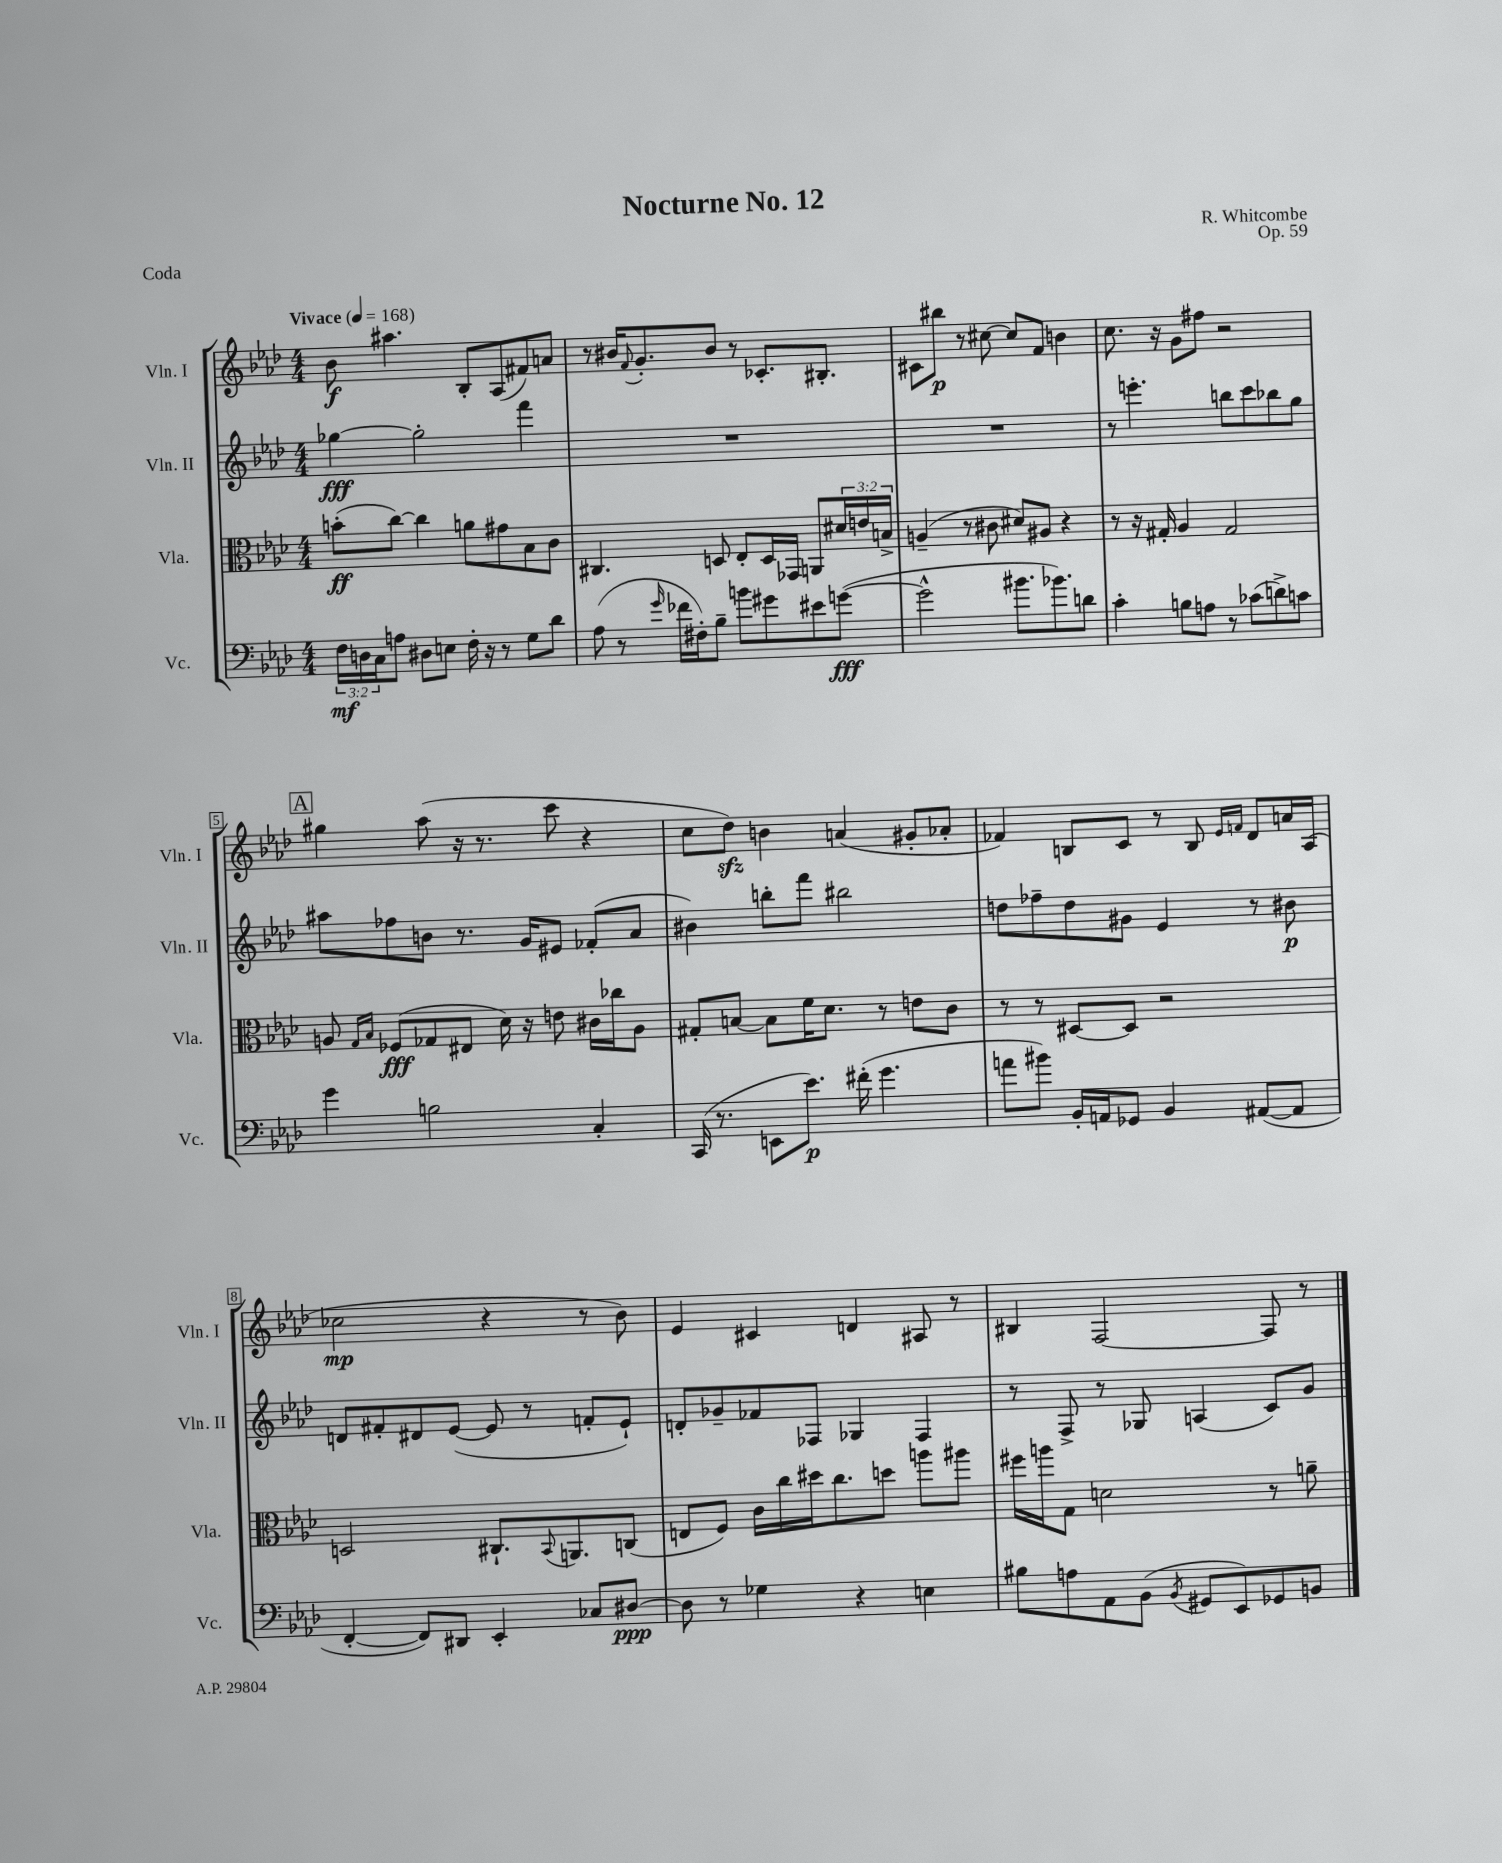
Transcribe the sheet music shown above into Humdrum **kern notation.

**kern	**dynam	**kern	**dynam	**kern	**dynam	**kern	**dynam
*part4	*part4	*part3	*part3	*part2	*part2	*part1	*part1
*staff4	*staff4	*staff3	*staff3	*staff2	*staff2	*staff1	*staff1
*I"Vc.	*	*I"Vla.	*	*I"Vln. II	*	*I"Vln. I	*
*I'Vc.	*	*I'Vla.	*	*I'Vln. II	*	*I'Vln. I	*
*clefF4	*	*clefC3	*	*clefG2	*	*clefG2	*
*k[b-e-a-d-]	*	*k[b-e-a-d-]	*	*k[b-e-a-d-]	*	*k[b-e-a-d-]	*
*M4/4	*	*M4/4	*	*M4/4	*	*M4/4	*
*MM168	*	*MM168	*	*MM168	*	*MM168	*
=1	=1	=1	=1	=1	=1	=1	=1
!	!	!	!	!	!	!LO:TX:a:B:t=Vivace	!
24F\LL	mf	(8bn'\L	ff	[4gg-X\	fff	8b-\	f
24Dn\	.	.	.	.	.	.	.
24C\J	.	.	.	.	.	.	.
8An\J	.	[8cc\J)	.	.	.	4.aa#X\	.
8D#X\L	.	4cc\]	.	2gg-'\]	.	.	.
8En\J	.	.	.	.	.	.	.
16F'\	.	8an\L	.	.	.	8B-'/L	.
16r	.	.	.	.	.	.	.
8r	.	8g#X\	.	.	.	(8A-/	.
8G\L	.	8B-\	.	4fff\	.	8f#X/)	.
8d-\J	.	8c\J	.	.	.	8an/J	.
=2	=2	=2	=2	=2	=2	=2	=2
(8A-\	.	4.C#X/	.	1r	.	8r	.
8r	.	.	.	.	.	16b#X/KL	.
.	.	.	.	.	.	8qqf/	.
.	.	.	.	.	.	8.g'/	.
16qqg/	.	.	.	.	.	.	.
16f-X\LL	.	.	.	.	.	.	.
16F#X'\J)	.	.	.	.	.	.	.
8B-~\J	.	8Dn/	.	.	.	8b#/J	.
8bn\L	.	8E-'/L	.	.	.	8r	.
8g#X\	.	16D/L	.	.	.	8.c-X'/L	.
.	.	16GG-X/JJ	.	.	.	.	.
8e#X\	.	8AAn/L	.	.	.	.	.
.	.	.	.	.	.	8.B#X'/J	.
([8gn\J	fff	24d#X/L	.	.	.	.	.
.	.	24en/	.	.	.	.	.
.	.	24Bn^/JJ	.	.	.	.	.
=3	=3	=3	=3	=3	=3	=3	=3
2g^^\]	.	(4An~/	.	1r	.	8c#X\L	.
.	.	.	.	.	.	8bb#X\J	p
.	.	8r	.	.	.	8r	.
.	.	8c#X\	.	.	.	[8cc#X\	.
8.b#X\L	.	8d#X/L)	.	.	.	8cc#/L]	.
.	.	8A#X/J	.	.	.	8f/J	.
8.b-X\)	.	.	.	.	.	.	.
.	.	4r	.	.	.	4bn\	.
8dn\J	.	.	.	.	.	.	.
=4	=4	=4	=4	=4	=4	=4	=4
4c'\	.	8r	.	8r	.	8.cc\	.
.	.	16r	.	4.eeen'\	.	.	.
.	.	16G#X'/	.	.	.	16r	.
8Bn\L	.	4A-/	.	.	.	8g\L	.
8An\J	.	.	.	.	.	8ff#X\J	.
8r	.	2G#/	.	8bbn\L	.	2r	.
(8c-X\L	.	.	.	8ccc\	.	.	.
8dn^\)	.	.	.	8bb-X\	.	.	.
8cn\J	.	.	.	8gg\J	.	.	.
!!LO:LB:g=z
!!LO:REH:place=s1:t=A
=5	=5	=5	=5	=5	=5	=5	=5
4g\	.	8An/	.	8aa#X\L	.	4gg#X\	.
.	.	16qqG/LL	.	.	.	.	.
.	.	16qqB-/JJ	.	.	.	.	.
.	.	(8F-X/L	fff	8ff-X\	.	.	.
2Bn\	.	8G-X/	.	8bn\J	.	(8aa-\	.
.	.	8E#X/J	.	8.r	.	16r	.
.	.	.	.	.	.	8.r	.
.	.	16d-\)	.	.	.	.	.
.	.	16r	.	16g/KL	.	.	.
.	.	8en\	.	8e#X/J	.	8ccc\	.
4C'/	.	16c#X\LL	.	(8f-X'/L	.	4r	.
.	.	16cc-X\J	.	.	.	.	.
.	.	8A\J	.	8a-/J	.	.	.
=6	=6	=6	=6	=6	=6	=6	=6
(16CC/	.	8G#X'/L	.	4b#X\)	.	8cc\L	.
8.r	.	.	.	.	.	.	.
.	.	[8Bn/J	.	.	.	8dd-zz\J)	.
8EEn\L	.	8B\L]	.	8bbn'\L	.	4bn\	.
8.e-\J)	p	16f\K	.	8fff\J	.	.	.
.	.	8.d-\J	.	.	.	.	.
.	.	.	.	2bb#X\	.	(4an/	.
(16f#X'\	.	.	.	.	.	.	.
4.g\	.	8r	.	.	.	.	.
.	.	8en\L	.	.	.	8g#X'/L	.
.	.	8c\J	.	.	.	8a-X'/J	.
=7	=7	=7	=7	=7	=7	=7	=7
8an\L	.	8r	.	8ddn\L	.	4f-X/)	.
8b#X\J)	.	8r	.	8ff-X~\	.	.	.
16BB-'/LL	.	[8D#X/L	.	8dd\	.	8Bn/L	.
16AAn/J	.	.	.	.	.	.	.
8GG-X/J	.	8D#/J]	.	8g#X\J	.	8c/J	.
4BB-/	.	2r	.	4e-/	.	8r	.
.	.	.	.	.	.	8B/	.
.	.	.	.	.	.	16qqe-/LL	.
.	.	.	.	.	.	16qqfn/JJ	.
([8AA#X/L	.	.	.	8r	.	8d-/L	.
8AA#/J]	.	.	.	8b#X\	p	16an/L	.
.	.	.	.	.	.	(16A-/JJ	.
!!LO:LB:g=z
=8	=8	=8	=8	=8	=8	=8	=8
[4FF'/	.	2Dn/	.	8dn/L	.	2cc-X\	mp
.	.	.	.	8f#X'/	.	.	.
8FF/L])	.	.	.	8d#X/	.	.	.
8DD#X/J	.	.	.	([8e-/J	.	.	.
4EE-'/	.	8.C#X`/L	.	8e-/]	.	4r	.
.	.	.	.	8r	.	.	.
.	.	8qqBB-/	.	.	.	.	.
.	.	8.AAn/	.	.	.	.	.
8C-X/L	.	.	.	8fn'/L	.	8r	.
[8D#X/J	ppp	(8Cn/J	.	8e-`/J)	.	8b-\)	.
=9	=9	=9	=9	=9	=9	=9	=9
8D#\]	.	8En/L	.	8dn'/L	.	4e-/	.
8r	.	8F/J)	.	8g-X~/	.	.	.
4G-X\	.	16c\LL	.	8f-X/	.	4c#X/	.
.	.	16cc\	.	.	.	.	.
.	.	16dd#X\J	.	8F-X/J	.	.	.
.	.	8.cc\	.	.	.	.	.
4r	.	.	.	4G-X/	.	4dn/	.
.	.	8ddn\J	.	.	.	.	.
4En\	.	8aan\L	.	4F-/	.	8A#X/	.
.	.	8aa#X\J	.	.	.	8r	.
=10	=10	=10	=10	=10	=10	=10	=10
8B#X\L	.	16ff#X\LL	.	8r	.	4B#X/	.
.	.	16aan\J	.	.	.	.	.
8An\	.	8G\J	.	8F^/	.	.	.
8AA-\	.	2dn\	.	8r	.	[2F/	.
(8BB-\J	.	.	.	8G-X/	.	.	.
8qBB-/	.	.	.	.	.	.	.
8GG#X/L	.	.	.	(4An/	.	.	.
8EE-/)	.	.	.	.	.	.	.
8GG-X/	.	8r	.	8c/L)	.	8F/]	.
8BBn/J	.	8an~\	.	8g/J	.	8r	.
==	==	==	==	==	==	==	==
*-	*-	*-	*-	*-	*-	*-	*-
